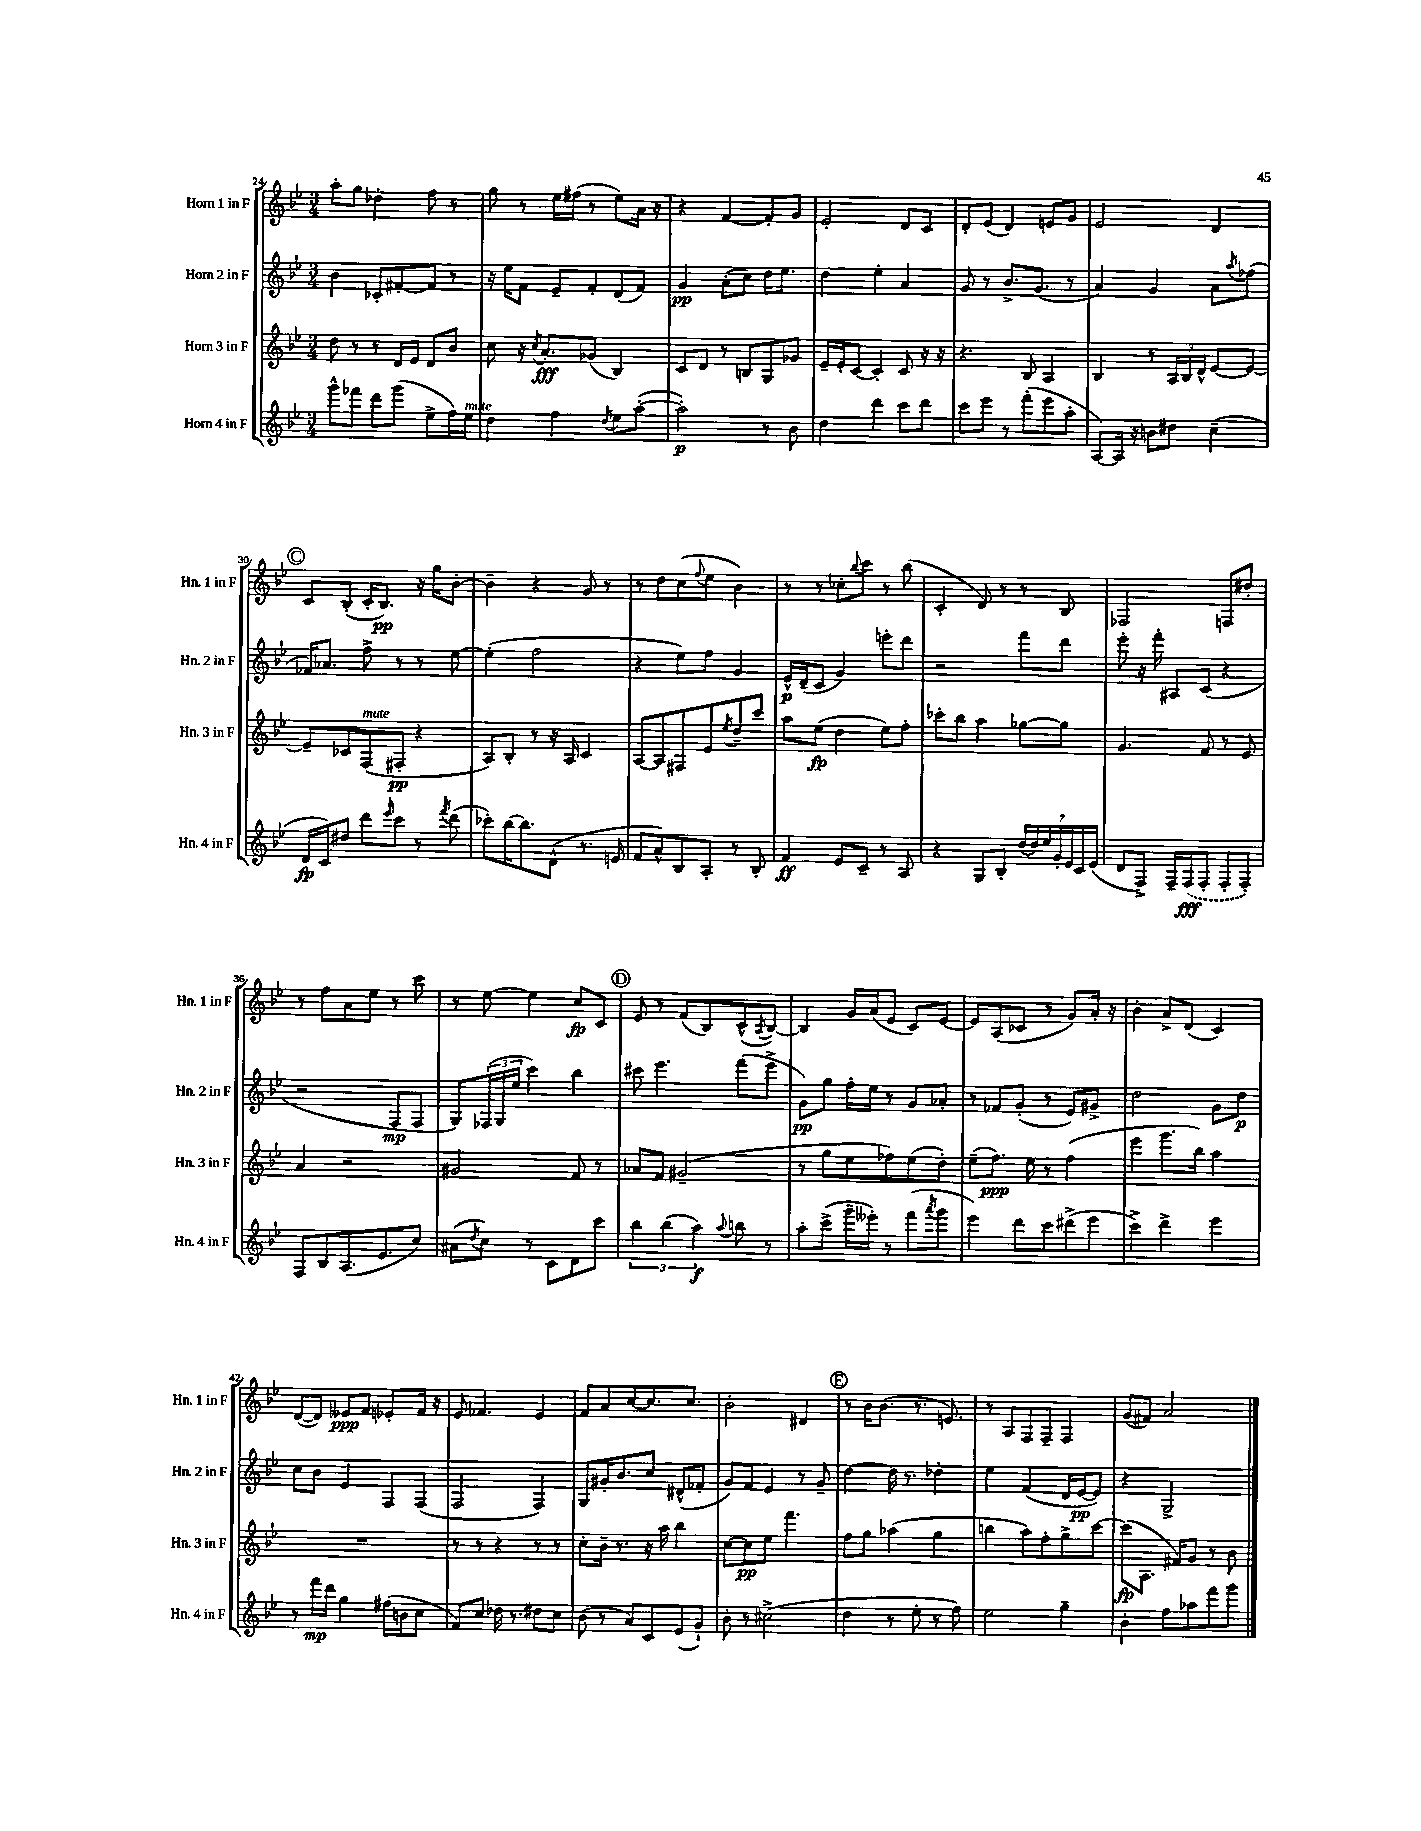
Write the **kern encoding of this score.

**kern	**dynam	**kern	**dynam	**kern	**dynam	**kern	**dynam
*part4	*part4	*part3	*part3	*part2	*part2	*part1	*part1
*staff4	*staff4	*staff3	*staff3	*staff2	*staff2	*staff1	*staff1
*I"Horn 4 in F	*	*I"Horn 3 in F	*	*I"Horn 2 in F	*	*I"Horn 1 in F	*
*I'Hn. 4 in F	*	*I'Hn. 3 in F	*	*I'Hn. 2 in F	*	*I'Hn. 1 in F	*
*clefG2	*	*clefG2	*	*clefG2	*	*clefG2	*
*k[b-e-]	*	*k[b-e-]	*	*k[b-e-]	*	*k[b-e-]	*
*M3/4	*	*M3/4	*	*M3/4	*	*M3/4	*
=24	=24	=24	=24	=24	=24	=24	=24
8ggg^^\L	.	8dd\	.	4b-\	.	8aa'\L	.
8fff-X\J	.	8r	.	.	.	8gg\J	.
8ddd\L	.	8r	.	8c-X'/L	.	4dd-X'\	.
(8ggg\J	.	16d/LL	.	[8f#X'/	.	.	.
.	.	16e-/JJ	.	.	.	.	.
8ee-^\L	.	8d/L	.	8f#/J]	.	8ff\	.
16ff\L)	.	8b-/J	.	8r	.	8r	.
!LO:TX:a:i:t=mute	!	!	!	!	!	!	!
16ee-\JJ	.	.	.	.	.	.	.
=25	=25	=25	=25	=25	=25	=25	=25
4dd\	.	8cc\	.	16r	.	8gg\	.
.	.	.	.	16ee-\KL	.	.	.
.	.	16r	.	8f\J	.	8r	.
.	.	8qcc/	.	.	.	.	.
.	.	8.a'/L	fff	.	.	.	.
4ff\	.	.	.	8e-~/L	.	16ee-\LL	.
.	.	.	.	.	.	(16ff#X\JJ	.
.	.	(8g-X/J	.	8f'/	.	8r	.
8qdd/	.	.	.	.	.	.	.
8ee-\L	.	4B-/)	.	(8d/	.	8ee-\L)	.
([8aa'\J	.	.	.	8f/J)	.	16a\Jk	.
.	.	.	.	.	.	16r	.
=26	=26	=26	=26	=26	=26	=26	=26
2aa'\])	p	8c/L	.	4g/	pp	4r	.
.	.	8d/J	.	.	.	.	.
.	.	8r	.	(8a'\L	.	[4f/	.
.	.	8Bn/L	.	8cc\J)	.	.	.
8r	.	8G/	.	16dd\KL	.	8f'/L]	.
.	.	.	.	8.ee-\J	.	.	.
8b-\	.	8g-X/J	.	.	.	8g/J	.
=27	=27	=27	=27	=27	=27	=27	=27
4dd\	.	16e-~/LL	.	4dd\	.	2e-'/	.
.	.	16e-'/J	.	.	.	.	.
.	.	[8c/J	.	.	.	.	.
4ddd\	.	4c'/]	.	4ee-'\	.	.	.
8ccc\L	.	8c/	.	4a/	.	8d/L	.
8ddd\J	.	16r	.	.	.	8c/J	.
.	.	16r	.	.	.	.	.
=28	=28	=28	=28	=28	=28	=28	=28
8ccc\L	.	4.r	.	8g/	.	8d'/L	.
8eee-\J	.	.	.	8r	.	(8e-/J	.
8r	.	.	.	8.b-^/L	.	4d/)	.
(8fff'\L	.	8B-/	.	.	.	.	.
.	.	.	.	(8.g/J	.	.	.
8eee-\	.	4A/	.	.	.	8en/L	.
8aa'\J	.	.	.	8r	.	8g/J	.
=29	=29	=29	=29	=29	=29	=29	=29
[8A/L)	.	4B-/	.	4a/)	.	2e-/	.
16A/Jk]	.	.	.	.	.	.	.
16r	.	.	.	.	.	.	.
8bn\L	.	8r	.	4g/	.	.	.
8dd#X\J	.	24A/LL	.	.	.	.	.
.	.	24B-/	.	.	.	.	.
.	.	24d^^/JJ	.	.	.	.	.
(4cc~\	.	[8e-/L	.	8a\L	.	4d/	.
.	.	.	.	8qaa/	.	.	.
.	.	8e-/J_	.	(8ff-X\J	.	.	.
!!LO:LB:g=z
!!LO:REH:place=s1:t=C
=30	=30	=30	=30	=30	=30	=30	=30
16d/LL	fp	8e-~/L]	.	16f-X/KL)	.	8c/L	.
16c/J)	.	.	.	8.a-X/J	.	.	.
8dd#X/J	.	8c-X/	.	.	.	(8B-'/J	.
!	!	!LO:TX:a:i:t=mute	!	!	!	!	!
8ddd\L	.	(8F/	.	8ff^\	.	16c'/KL	.
.	.	.	.	.	.	8.B-/J)	pp
16qqeee-/	.	.	.	.	.	.	.
8ccc\J	.	8F#X'/J	pp	8r	.	.	.
8r	.	4r	.	8r	.	16r	.
.	.	.	.	.	.	16gg\KL	.
8qfff/	.	.	.	.	.	.	.
(8ddd\	.	.	.	[8ee-\	.	[8b-'\J	.
=31	=31	=31	=31	=31	=31	=31	=31
8ccc-X'\L)	.	8A/L)	.	(4ee-'\]	.	4b-~\]	.
[16bb-\K	.	8B-'/J	.	.	.	.	.
8.bb-\]	.	.	.	.	.	.	.
.	.	8r	.	2ff\	.	4r	.
(8d^^\J	.	16r	.	.	.	.	.
.	.	16A/	.	.	.	.	.
8.r	.	4c/	.	.	.	8g/	.
.	.	.	.	.	.	8r	.
16en/	.	.	.	.	.	.	.
=32	=32	=32	=32	=32	=32	=32	=32
8f/L	.	[8A/L	.	4r	.	8r	.
8a^^/)	.	8A/]	.	.	.	8dd\L	.
8B-/	.	8F#X/	.	8ee-\L)	.	(8cc\	.
.	.	.	.	.	.	8qqff/	.
8A'/J	.	8e-/	.	8ff\J	.	8ee-\J	.
.	.	8qee-/	.	.	.	.	.
8r	.	8dd~/	.	4g/	.	4b-\)	.
8B-'/	.	8ccc/J	.	.	.	.	.
=33	=33	=33	=33	=33	=33	=33	=33
4f/	ff	8aa\L	.	16e-^^/LL	p	8r	.
.	.	.	.	(16d~/J	.	.	.
.	.	(8ee-\J	fp	8c/J	.	8r	.
8e-/L	.	4dd\	.	4g/)	.	8cc-X'\L	.
.	.	.	.	.	.	8qqbb-/	.
8c~/J	.	.	.	.	.	8ccc\J	.
8r	.	8ee-\L)	.	8eeen'\L	.	8r	.
8A/	.	8ff'\J	.	8ddd\J	.	(8bb-\	.
=34	=34	=34	=34	=34	=34	=34	=34
4r	.	8ccc-X'\L	.	2r	.	4c'/	.
.	.	8bb-\J	.	.	.	.	.
8G/L	.	4aa\	.	.	.	8d/)	.
8B-'/J	.	.	.	.	.	8r	.
(28dd/LL	.	[8gg-X\L	.	8fff\L	.	8r	.
28dd/)	.	.	.	.	.	.	.
28ee-/	.	.	.	.	.	.	.
28g'/	.	.	.	.	.	.	.
.	.	8gg-\J]	.	8ddd\J	.	8B-/	.
28e-/	.	.	.	.	.	.	.
28c/	.	.	.	.	.	.	.
(28e-/JJ	.	.	.	.	.	.	.
=35	=35	=35	=35	=35	=35	=35	=35
8d/L	.	4.g/	.	8eee-'\	.	2F-X/	.
8F^/J)	.	.	.	16r	.	.	.
.	.	.	.	16fff'\	.	.	.
16F~/LL	.	.	.	8A#X/L	.	.	.
(16F/J	fff	.	.	.	.	.	.
8F'/J	.	8f/	.	(8c/J	.	.	.
8F'/L	.	8r	.	4r	.	8Fn/L	.
8F'/J)	.	8e-/	.	.	.	8dd#X'/J	.
!!LO:LB:g=z
=36	=36	=36	=36	=36	=36	=36	=36
8F/L	.	4a/	.	2r	.	8r	.
8B-/	.	.	.	.	.	8ff\L	.
(8.A/	.	2r	.	.	.	8a\	.
.	.	.	.	.	.	8ee-\J	.
8.e-/	.	.	.	.	.	.	.
.	.	.	.	8F/L	mp	8r	.
8cc/J)	.	.	.	8F/J	.	8ccc\	.
=37	=37	=37	=37	=37	=37	=37	=37
(8a#X\L	.	2g#X/	.	8G/L)	.	8r	.
8qdd/	.	.	.	.	.	.	.
8cc\J)	.	.	.	(24F-X/L	.	[8ee-\	.
.	.	.	.	24G/	.	.	.
.	.	.	.	24ee-/JJ	.	.	.
8r	.	.	.	4ccc\)	.	4ee-\]	.
8c\L	.	.	.	.	.	.	.
8d\	.	8f/	.	4bb-\	.	8cc/L	fp
8ccc\J	.	8r	.	.	.	8c/J	.
!!LO:REH:place=s1:t=D
=38	=38	=38	=38	=38	=38	=38	=38
6bb-\	.	8a-X/L	.	8ccc#X\	.	8e-/	.
.	.	8f/J	.	4.eee-\	.	8r	.
(6bb-\	.	.	.	.	.	.	.
.	.	(2g#X~/	.	.	.	(8f/L	.
6aa\)	f	.	.	.	.	.	.
.	.	.	.	.	.	8B-/)	.
8qqaa/	.	.	.	.	.	.	.
8bbn\	.	.	.	(8fff\L	.	(8c^^/	.
.	.	.	.	.	.	8qA/	.
8r	.	.	.	8eee-^\J	.	[8B-/J)	.
=39	=39	=39	=39	=39	=39	=39	=39
8aa'\L	.	8r	.	8g\L)	pp	4B-/]	.
(8ccc^\J	.	8gg\L	.	8gg\J	.	.	.
16ggg~\LL	.	8ee-\	.	16ff'\LL	.	16g/LL	.
16eee--X'\JJ)	.	.	.	16ee-\JJ	.	(16a/J	.
8r	.	8ff-X\)	.	8r	.	8e-/J	.
(8fff\L	.	(8ee-\	.	8g/L	.	8c/L)	.
8qaaa/	.	.	.	.	.	.	.
8ggg\J	.	8dd'\J)	.	8a-X'/J	.	[8e-/J	.
=40	=40	=40	=40	=40	=40	=40	=40
4eee-\)	.	(8ee-~\L	.	8r	.	8e-/L]	.
.	.	8.ff\J)	ppp	8f-X/L	.	(8A/	.
8ddd\L	.	.	.	(8g'/J	.	8c-X/J	.
.	.	16ee-\	.	.	.	.	.
8ccc\	.	8r	.	8r	.	8r	.
(8ddd#X^\	.	(4ff\	.	8e-/L)	.	8g/L)	.
8eee-\J	.	.	.	8g#X^/J	.	16a'/Jk	.
.	.	.	.	.	.	16r	.
=41	=41	=41	=41	=41	=41	=41	=41
4ccc^\)	.	4eee-\	.	2dd\	.	4b-'\	.
4ddd^\	.	8.ggg\L	.	.	.	8a^/L	.
.	.	.	.	.	.	(8d/J	.
.	.	16bb-\Jk)	.	.	.	.	.
4eee-\	.	4aa\	.	8g\L	.	4c/)	.
.	.	.	.	8dd\J	p	.	.
!!LO:LB:g=z
=42	=42	=42	=42	=42	=42	=42	=42
8r	.	2.r	.	8cc\L	.	([8d/L	.
16fff\LL	mp	.	.	8b-\J	.	8d/J])	.
16ddd\JJ	.	.	.	.	.	.	.
4gg\	.	.	.	4e-/	.	8e--X/L	ppp
.	.	.	.	.	.	8f/J	.
(16ff#X\LL	.	.	.	8F/L	.	8e-X'/L	.
16bn\J	.	.	.	.	.	.	.
8cc\J	.	.	.	(8F/J	.	16f/Jk	.
.	.	.	.	.	.	16r	.
=43	=43	=43	=43	=43	=43	=43	=43
8f/L)	.	8r	.	2F/	.	8e-/	.
8cc/J	.	8r	.	.	.	4.f-X/	.
16dd-X\	.	4r	.	.	.	.	.
8.r	.	.	.	.	.	.	.
8dd#X\L	.	8r	.	4F/)	.	4e-/	.
8cc\J	.	8r	.	.	.	.	.
=44	=44	=44	=44	=44	=44	=44	=44
(8b-\	.	8cc'\L	.	8G/L	.	8f/L	.
8r	.	16b-~\Jk	.	16g#X'/K	.	8a/	.
.	.	8.r	.	8.b-/	.	.	.
8a/L)	.	.	.	.	.	[8cc/	.
8c/	.	16r	.	8cc/J	.	8.cc/]	.
.	.	16aa\	.	.	.	.	.
(8e-/	.	4bb-\	.	(8d#X^^/L	.	.	.
.	.	.	.	.	.	8.cc/J	.
8g`/J)	.	.	.	8f-X'/J	.	.	.
=45	=45	=45	=45	=45	=45	=45	=45
8b-'\	.	[8cc\L	.	8g/L)	.	2b-'\	.
8r	.	8cc\]	pp	8f/J	.	.	.
(2cc#X^\	.	8ee-\J	.	4e-/	.	.	.
.	.	4.fff\	.	.	.	.	.
.	.	.	.	8r	.	4d#X/	.
.	.	.	.	8g~/	.	.	.
!!LO:REH:place=s1:t=E
=46	=46	=46	=46	=46	=46	=46	=46
4dd\	.	8ff\L	.	[4dd\	.	8r	.
.	.	8gg\J	.	.	.	16b-\KL	.
.	.	.	.	.	.	(8.b-\J	.
8r	.	(4aa-X\	.	16dd\]	.	.	.
.	.	.	.	8.r	.	.	.
8ee-'\	.	.	.	.	.	8.r	.
8r	.	4gg\	.	4dd-X'\	.	.	.
.	.	.	.	.	.	8.en/)	.
8ff\)	.	.	.	.	.	.	.
=47	=47	=47	=47	=47	=47	=47	=47
2ee-\	.	4bbn\	.	4ee-\	.	8r	.
.	.	.	.	.	.	8A/L	.
.	.	8aa\L)	.	(4f/	.	8F/	.
.	.	8ff'\	.	.	.	8F~/J	.
4gg~\	.	8gg^\	.	16d/LL	.	4F/	.
.	.	.	.	[16e-/J	pp	.	.
.	.	[8ccc\J	.	8e-/J])	.	.	.
=48	=48	=48	=48	=48	=48	=48	=48
4b-'\	.	(8ccc\L]	fp	4r	.	(8g/L	.
.	.	8.A\J	.	.	.	8f#X/J)	.
8ff\L	.	.	.	2G^/	.	2a/	.
.	.	16f#X/KL)	.	.	.	.	.
8aa-X\	.	8g/J	.	.	.	.	.
8fff\	.	8r	.	.	.	.	.
8ggg\J	.	8b-\	.	.	.	.	.
==	==	==	==	==	==	==	==
*-	*-	*-	*-	*-	*-	*-	*-
